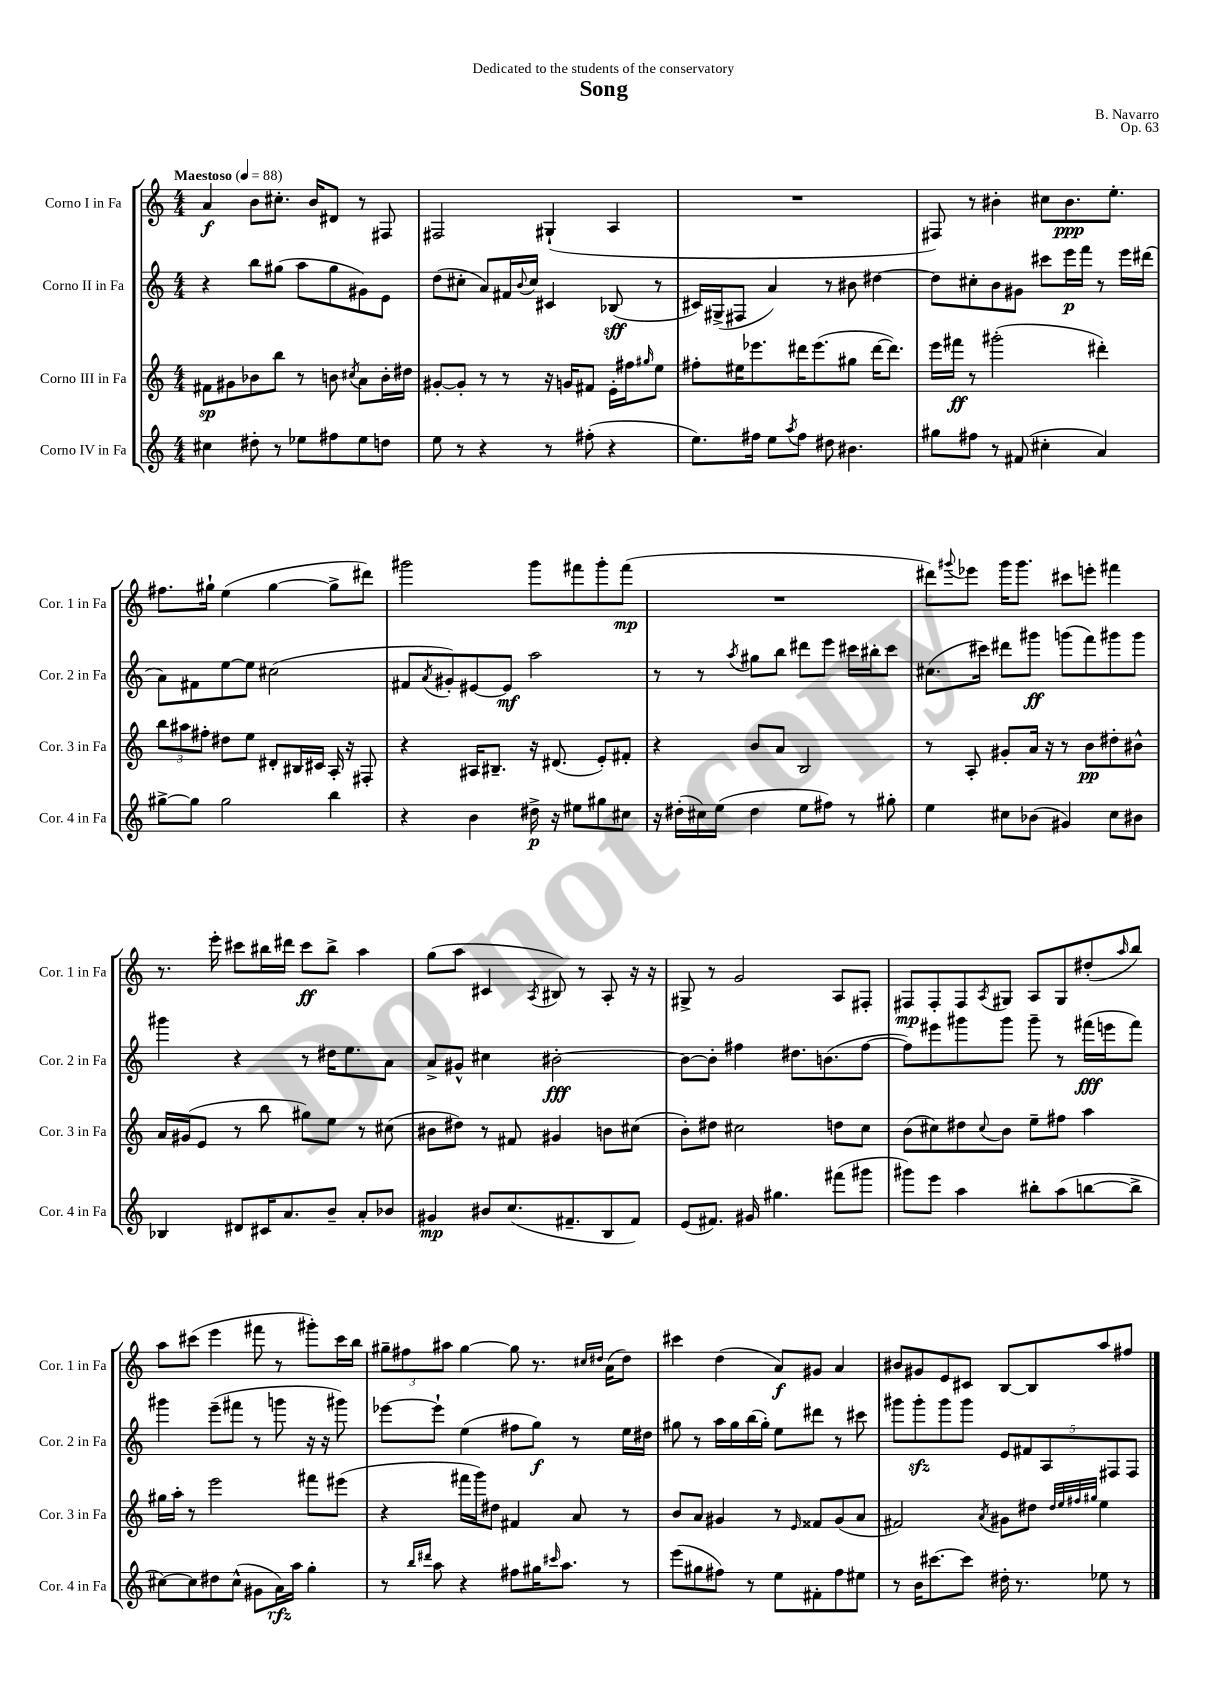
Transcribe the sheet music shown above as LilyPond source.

\header { title = "Song" composer = "B. Navarro" dedication = "Dedicated to the students of the conservatory" opus = "Op. 63" }
<<
\new StaffGroup <<
\new Staff = "s0" \with { instrumentName = "Corno I in Fa" shortInstrumentName = "Cor. 1 in Fa" } {
    \clef treble \key c \major \numericTimeSignature \time 4/4 \tempo "Maestoso" 4 = 88
    a'4\f b'8 cis''8.-. b'16 dis'8 r8 fis8 |
    fis2 gis4-!( a4 |
    R1 |
    fis8) r8 bis'4-. cis''8 bis'8.\ppp e''8.-. |
    fis''8. gis''16-! e''4( gis''4~ gis''8-> dis'''8) |
    gis'''2 gis'''8 fis'''8 gis'''8-. fis'''8\mp( |
    R1 |
    dis'''8) \appoggiatura { gis'''8 } ees'''8 gis'''16 gis'''8. cis'''8 e'''8-. fis'''4 |
    r8. e'''16-. cis'''8 bis''16 dis'''16 cis'''8\ff bis''8-> a''4 |
    g''8( a''8 cis'4 \acciaccatura { a8 } bis8) r8 a8-. r16 r16 |
    gis8-> r8 g'2 a8 fis8-. |
    fis8\mp fis8-. fis8 \acciaccatura { a8 } gis8 a8 gis8 dis''8-.( \grace { a''16 } b''8) |
    a''8 cis'''8( e'''4 fis'''8 r8 gis'''8-.) cis'''16 b''16 |
    \tuplet 3/2 { gis''8-- fis''8 ais''8 } gis''4~ gis''8 r8. \grace { cis''16 dis''16 } a'16( dis''8) |
    cis'''4 d''4( a'8\f) gis'8 a'4 |
    bis'8 gis'8 e'8 cis'8 b8~ b8 a''8 fis''8 \bar "|." |
}
\new Staff = "s1" \with { instrumentName = "Corno II in Fa" shortInstrumentName = "Cor. 2 in Fa" } {
    \clef treble \key c \major \numericTimeSignature \time 4/4
    r4 b''8 gis''8( a''8 gis''8 gis'8) e'8 |
    d''8( cis''8-. a'8) fis'16 \appoggiatura { b'8 } cis''16 cis'4 bes8\sff( r8 |
    cis'16) gis16->( fis8 a'4) r8 bis'8 dis''4~ |
    dis''8 cis''8-. b'8 gis'8 cis'''8 e'''16\p f'''16 r8 e'''16 dis'''16( |
    a'8) fis'8 e''8~ e''8 cis''2( |
    fis'8 \acciaccatura { a'8 } gis'8-.) eis'8~ eis'8\mf a''2 |
    r8 r8 \acciaccatura { a''8 } gis''8 b''8 dis'''8 e'''8 cis'''16 bis''16-. cis'''8 |
    cis''8.( cis'''16) dis'''8 gis'''8\ff g'''8( f'''8) gis'''8 gis'''8 |
    gis'''4 r4 r8 dis''16 e''8. a'8 |
    a'8-> gis'8-^ cis''4 bis'2~-.\fff |
    bis'8~ bis'8-. fis''4 dis''8. b'8.( fis''8~ |
    fis''8) eis'''8 gis'''8 gis'''8 gis'''8-- r8 fis'''16\fff( e'''16 fis'''8) |
    gis'''4 e'''8--( fis'''8 r8 g'''8 r16 r16 gis'''8) |
    ees'''8~ ees'''8-! e''4( fis''8 g''8\f) r8 e''16 dis''16 |
    gis''8 r8 a''16 gis''16 b''16( gis''16-.) e''8 dis'''8 r8 cis'''8 |
    gis'''8 gis'''8-.\sfz gis'''8 gis'''8 \tuplet 5/4 { e'8 fis'8 a8 fis8 fis8 } \bar "|." |
}
\new Staff = "s2" \with { instrumentName = "Corno III in Fa" shortInstrumentName = "Cor. 3 in Fa" } {
    \clef treble \key c \major \numericTimeSignature \time 4/4
    fis'8\sp gis'8 bes'8 b''8 r8 b'8 \acciaccatura { cis''8 } a'8 b'16-. dis''16 |
    gis'8~-. gis'8-. r8 r8 r16 g'16 fis'8 e'16-. fis''16 \grace { gis''16 } e''8 |
    fis''8-. eis''16 ees'''8. dis'''16 ees'''8.( gis''8 dis'''16~ dis'''8.) |
    e'''16 fis'''16\ff r8 gis'''2-.( dis'''4-.) |
    \tuplet 3/2 { b''8 ais''8 fis''8-. } dis''8 e''8 dis'8-. bis16 cis'16 a16-. r16 fis8-. |
    r4 ais16 bis8.-- r16 dis'8.( e'8-.) fis'8-. |
    r4 b'8 a'8 b2 |
    r8 a8-. gis'8-. a'16 r16 r8 b'8\pp dis''8-. bis'8-^ |
    a'16 gis'16( e'8 r8 b''8 gis''8) e''8 r8 cis''8( |
    bis'8 dis''8) r8 fis'8 gis'4 b'8 cis''8( |
    b'8-.) dis''8 cis''2 d''8 cis''8 |
    b'8( cis''8) dis''8 \appoggiatura { cis''8 } b'8 e''8-- fis''8 a''4 |
    gis''16 a''16-. r8 e'''2 fis'''8 eis'''8( |
    r4 fis'''16 g'''16) dis''8 fis'4 a'8 r8 |
    b'8 a'8 gis'4 r8 \grace { e'16 } fisis'8 gis'8( a'8 |
    fis'2) \acciaccatura { a'8 } gis'8 dis''8 \grace { dis''32 e''32 fis''32 gis''32 } e''4 \bar "|." |
}
\new Staff = "s3" \with { instrumentName = "Corno IV in Fa" shortInstrumentName = "Cor. 4 in Fa" } {
    \clef treble \key c \major \numericTimeSignature \time 4/4
    cis''4 dis''8-. r8 ees''8 fis''8 ees''8 d''8 |
    e''8 r8 r4 r8 fis''8-.( r4 |
    e''8.) fis''16 e''8 \acciaccatura { a''8 } fis''8 dis''8 bis'4. |
    gis''8 fis''8 r8 fis'8( cis''4-. a'4) |
    gis''8~-> gis''8 gis''2 b''4 |
    r4 b'4 dis''16->\p r16 eis''8 gis''8 cis''8 |
    r16 dis''16-.( cis''16) e''16( dis''4 e''8 fis''8) r8 gis''8-. |
    e''4 cis''8 bes'8( gis'4) cis''8 bis'8 |
    bes4 dis'8 cis'16 a'8. b'8-- a'8-. bes'8 |
    gis'4\mp bis'8 c''8.( fis'8.-- b8 fis'8) |
    e'8( fis'8.) gis'16 gis''4. fis'''8( gis'''8 |
    gis'''8) e'''8 a''4 bis''8-. a''8( b''8~ b''8-> |
    cis''8~) cis''8 dis''8 cis''8-^( gis'8 a'16\rfz) a''16 g''4-. |
    r8 \grace { b''16 dis'''16 } a''8 r4 fis''8 gis''16 \grace { cis'''16 } a''8. r8 |
    e'''8( gis''8 fis''8) r8 e''8 fis'8-. fis''8 eis''8 |
    r8 b'16 cis'''8.~ cis'''8 dis''16-. r8. ees''8 r8 \bar "|." |
}
>>
>>
\layout { \context { \Score \remove "Bar_number_engraver" } }
